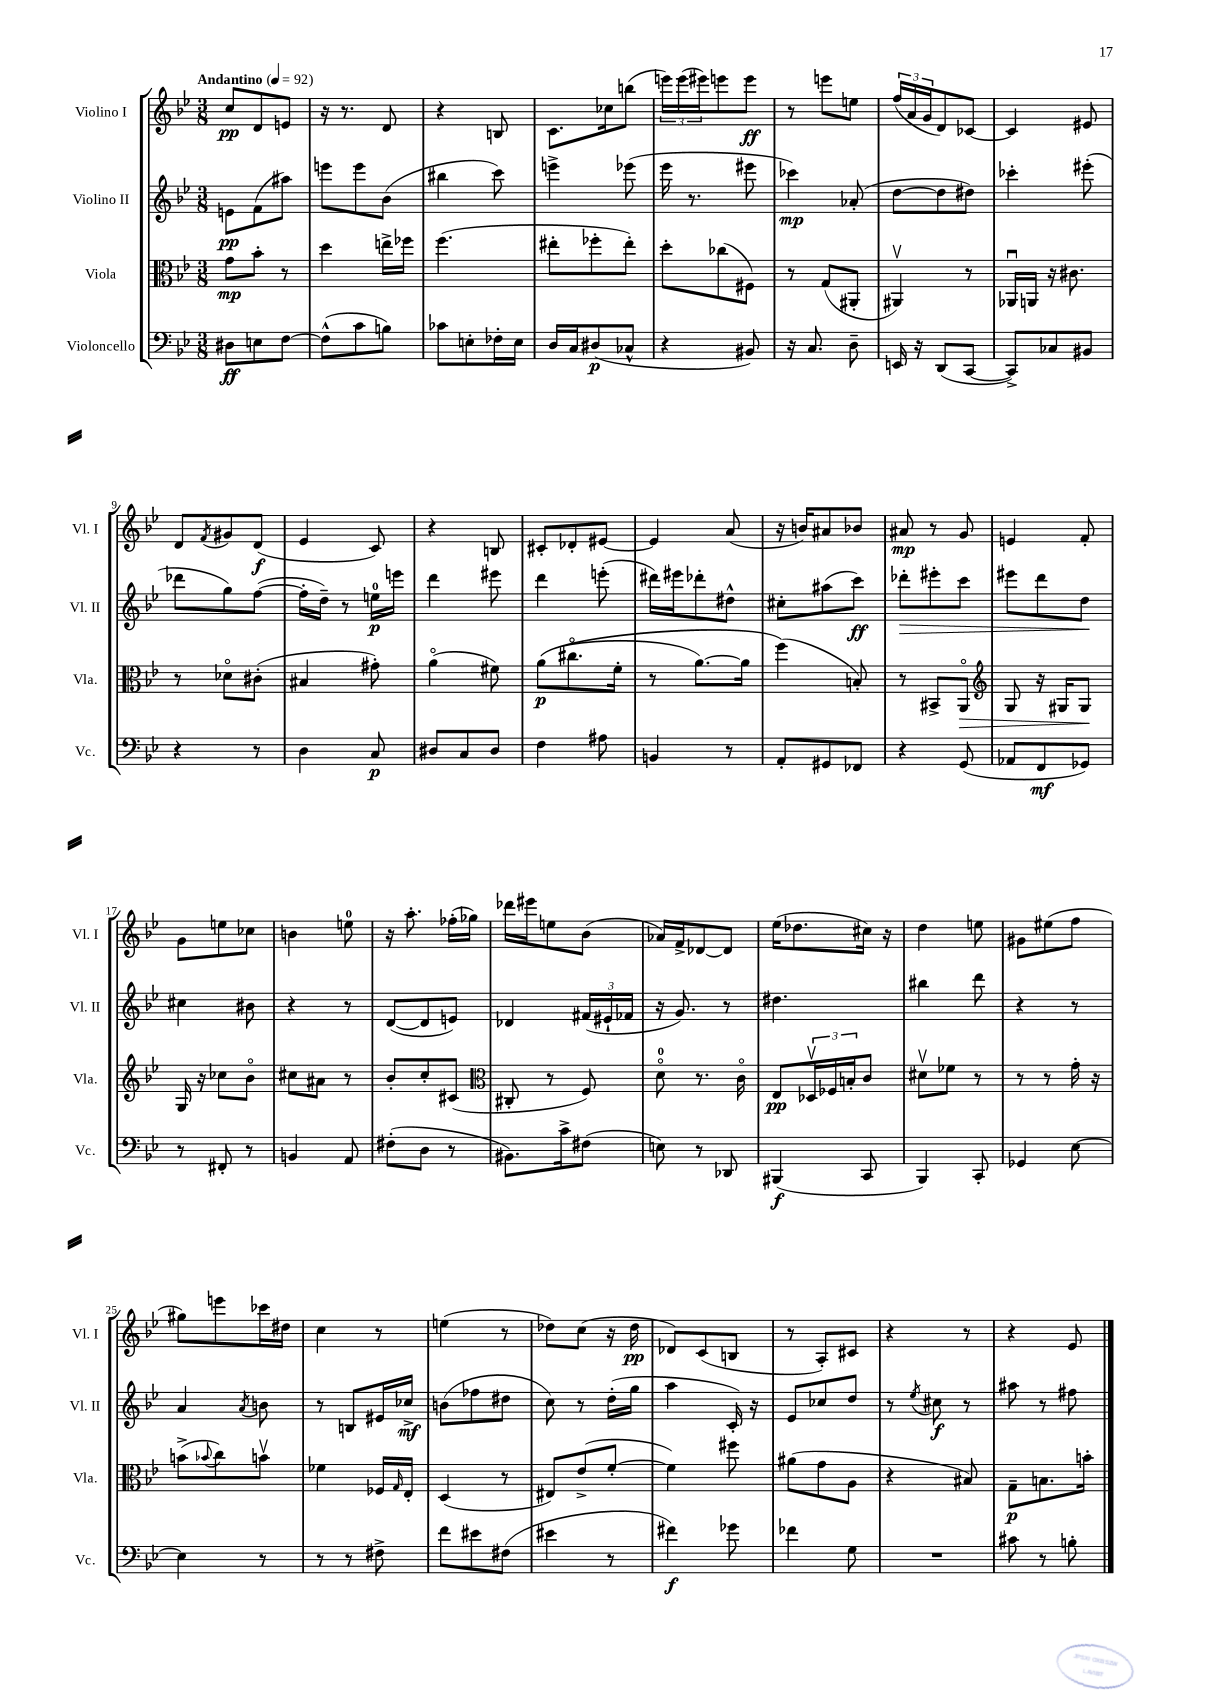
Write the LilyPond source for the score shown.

<<
\new StaffGroup <<
\new Staff = "s0" \with { instrumentName = "Violino I" shortInstrumentName = "Vl. I" } {
    \clef treble \key bes \major \numericTimeSignature \time 3/8 \tempo "Andantino" 4 = 92
    c''8\pp d'8 e'8 |
    r16 r8. d'8 |
    r4 b8 |
    c'8. ces''16 b''8( |
    \tuplet 3/2 { e'''16) e'''16( eis'''16) } e'''8 e'''8\ff |
    r8 e'''8 e''8 |
    \tuplet 3/2 { f''16( a'16 g'16 } d'8) ces'8~ |
    ces'4 eis'8 |
    d'8 \acciaccatura { f'8 } gis'8 d'8\f( |
    ees'4 c'8) |
    r4 b8 |
    cis'8-. des'8-. eis'8~ |
    eis'4 a'8( |
    r16 b'16) ais'8 bes'8 |
    ais'8\mp r8 g'8 |
    e'4 f'8-. |
    g'8 e''8 ces''8 |
    b'4 e''8-0 |
    r16 a''8.-. fes''16-.( ges''16) |
    des'''16 eis'''16 e''8 bes'8( |
    aes'16) f'16-> des'8~ des'8 |
    ees''16( des''8. cis''16) r16 |
    d''4 e''8 |
    gis'8 eis''8( f''8 |
    gis''8) e'''8 ces'''16 dis''16 |
    c''4 r8 |
    e''4( r8 |
    des''8) c''8( r16 des''16\pp |
    des'8) c'8( b8 |
    r8 a8-.) cis'8 |
    r4 r8 |
    r4 ees'8 \bar "|." |
}
\new Staff = "s1" \with { instrumentName = "Violino II" shortInstrumentName = "Vl. II" } {
    \clef treble \key bes \major \numericTimeSignature \time 3/8
    e'8\pp f'8( ais''8) |
    e'''8 e'''8 bes'8( |
    bis''4 c'''8) |
    e'''4-> ees'''8( |
    ees'''16 r8. eis'''8 |
    ces'''4\mp) aes'8-.( |
    d''8~ d''8 dis''8) |
    ces'''4-. eis'''8-.( |
    des'''8 g''8) f''8~( |
    f''16-. d''16--) r8 e''16-0\p e'''16 |
    d'''4 eis'''8 |
    d'''4 e'''8-.( |
    dis'''16) eis'''16 des'''8-. dis''8-^ |
    cis''8-. ais''8( c'''8\ff) |
    des'''8-.\> eis'''8-. c'''8 |
    eis'''8 d'''8 d''8\! |
    cis''4 bis'8 |
    r4 r8 |
    d'8~( d'8 e'8) |
    des'4 \tuplet 3/2 { fis'16( eis'16-! fes'16 } |
    r16 g'8.) r8 |
    dis''4. |
    bis''4 d'''8 |
    r4 r8 |
    a'4 \acciaccatura { a'8 } b'8 |
    r8 b8 eis'16 ces''16->\mf |
    b'8( fes''8 dis''8 |
    c''8) r8 d''16-.( g''16 |
    a''4 c'16-.) r16 |
    ees'8 ces''8 d''8 |
    r8 \acciaccatura { ees''8 } cis''8\f r8 |
    ais''8 r8 fis''8 \bar "|." |
}
\new Staff = "s2" \with { instrumentName = "Viola" shortInstrumentName = "Vla." } {
    \clef alto \key bes \major \numericTimeSignature \time 3/8
    g'8\mp bes'8-. r8 |
    d''4 e''16-> fes''16 |
    f''4.( |
    eis''8-. fes''8-. eis''8-.) |
    d''8-. ces''8( fis8) |
    r8 g8( ais,8-. |
    ais,4\upbow) r8 |
    aes,16\downbow a,16 r16 cis'8. |
    r8 des'8\flageolet cis'8-.( |
    bis4 gis'8-.) |
    a'4\flageolet( fis'8) |
    a'8\p(\( cis''8.\flageolet f'16-. |
    r8 a'8.~) a'16 |
    f''4(\) b8-.) |
    r8 bis,8-> a,8\flageolet\> |
    \clef treble g8 r16 gis16 gis8\! |
    g16 r16 ces''8 bes'8\flageolet |
    cis''8 ais'8 r8 |
    bes'8-. c''8-. cis'8( |
    \clef alto cis8-. r8 f8) |
    d'8-0\flageolet r8. c'16\flageolet |
    ees8\pp \tuplet 3/2 { des16\upbow fes16 b16-. } c'8 |
    dis'8\upbow fes'8 r8 |
    r8 r8 g'16-. r16 |
    b'8->( \appoggiatura { bes'8 } c''8) b'8\upbow |
    fes'4 fes16 \grace { g16 } ees16-. |
    d4( r8 |
    eis8) ees'8->( f'8~-. |
    f'4) fis''8 |
    ais'8( g'8 a8 |
    r4 bis8) |
    g8--\p b8. b'16-. \bar "|." |
}
\new Staff = "s3" \with { instrumentName = "Violoncello" shortInstrumentName = "Vc." } {
    \clef bass \key bes \major \numericTimeSignature \time 3/8
    dis8\ff e8 f8~ |
    f8-^( c'8 b8) |
    ces'8 e8-. fes16-. e16 |
    d16 c16 dis8\p( ces8-^ |
    r4 bis,8) |
    r16 c8. d8-- |
    e,16 r16 d,8( c,8~ |
    c,8->) ces8 bis,8 |
    r4 r8 |
    d4 c8\p |
    dis8 c8 dis8 |
    f4 ais8 |
    b,4 r8 |
    a,8-. gis,8 fes,8 |
    r4 g,8( |
    aes,8 f,8\mf ges,8) |
    r8 fis,8-. r8 |
    b,4 a,8 |
    fis8-.( d8 r8 |
    bis,8.) c'16-> fis8( |
    e8) r8 des,8 |
    bis,,4\f( c,8 |
    bes,,4) c,8-. |
    ges,4 ees8~ |
    ees4 r8 |
    r8 r8 fis8-> |
    f'8 eis'8 fis8( |
    eis'4 r8 |
    fis'4\f) ges'8 |
    fes'4 g8 |
    R4. |
    cis'8 r8 b8-. \bar "|." |
}
>>
>>
